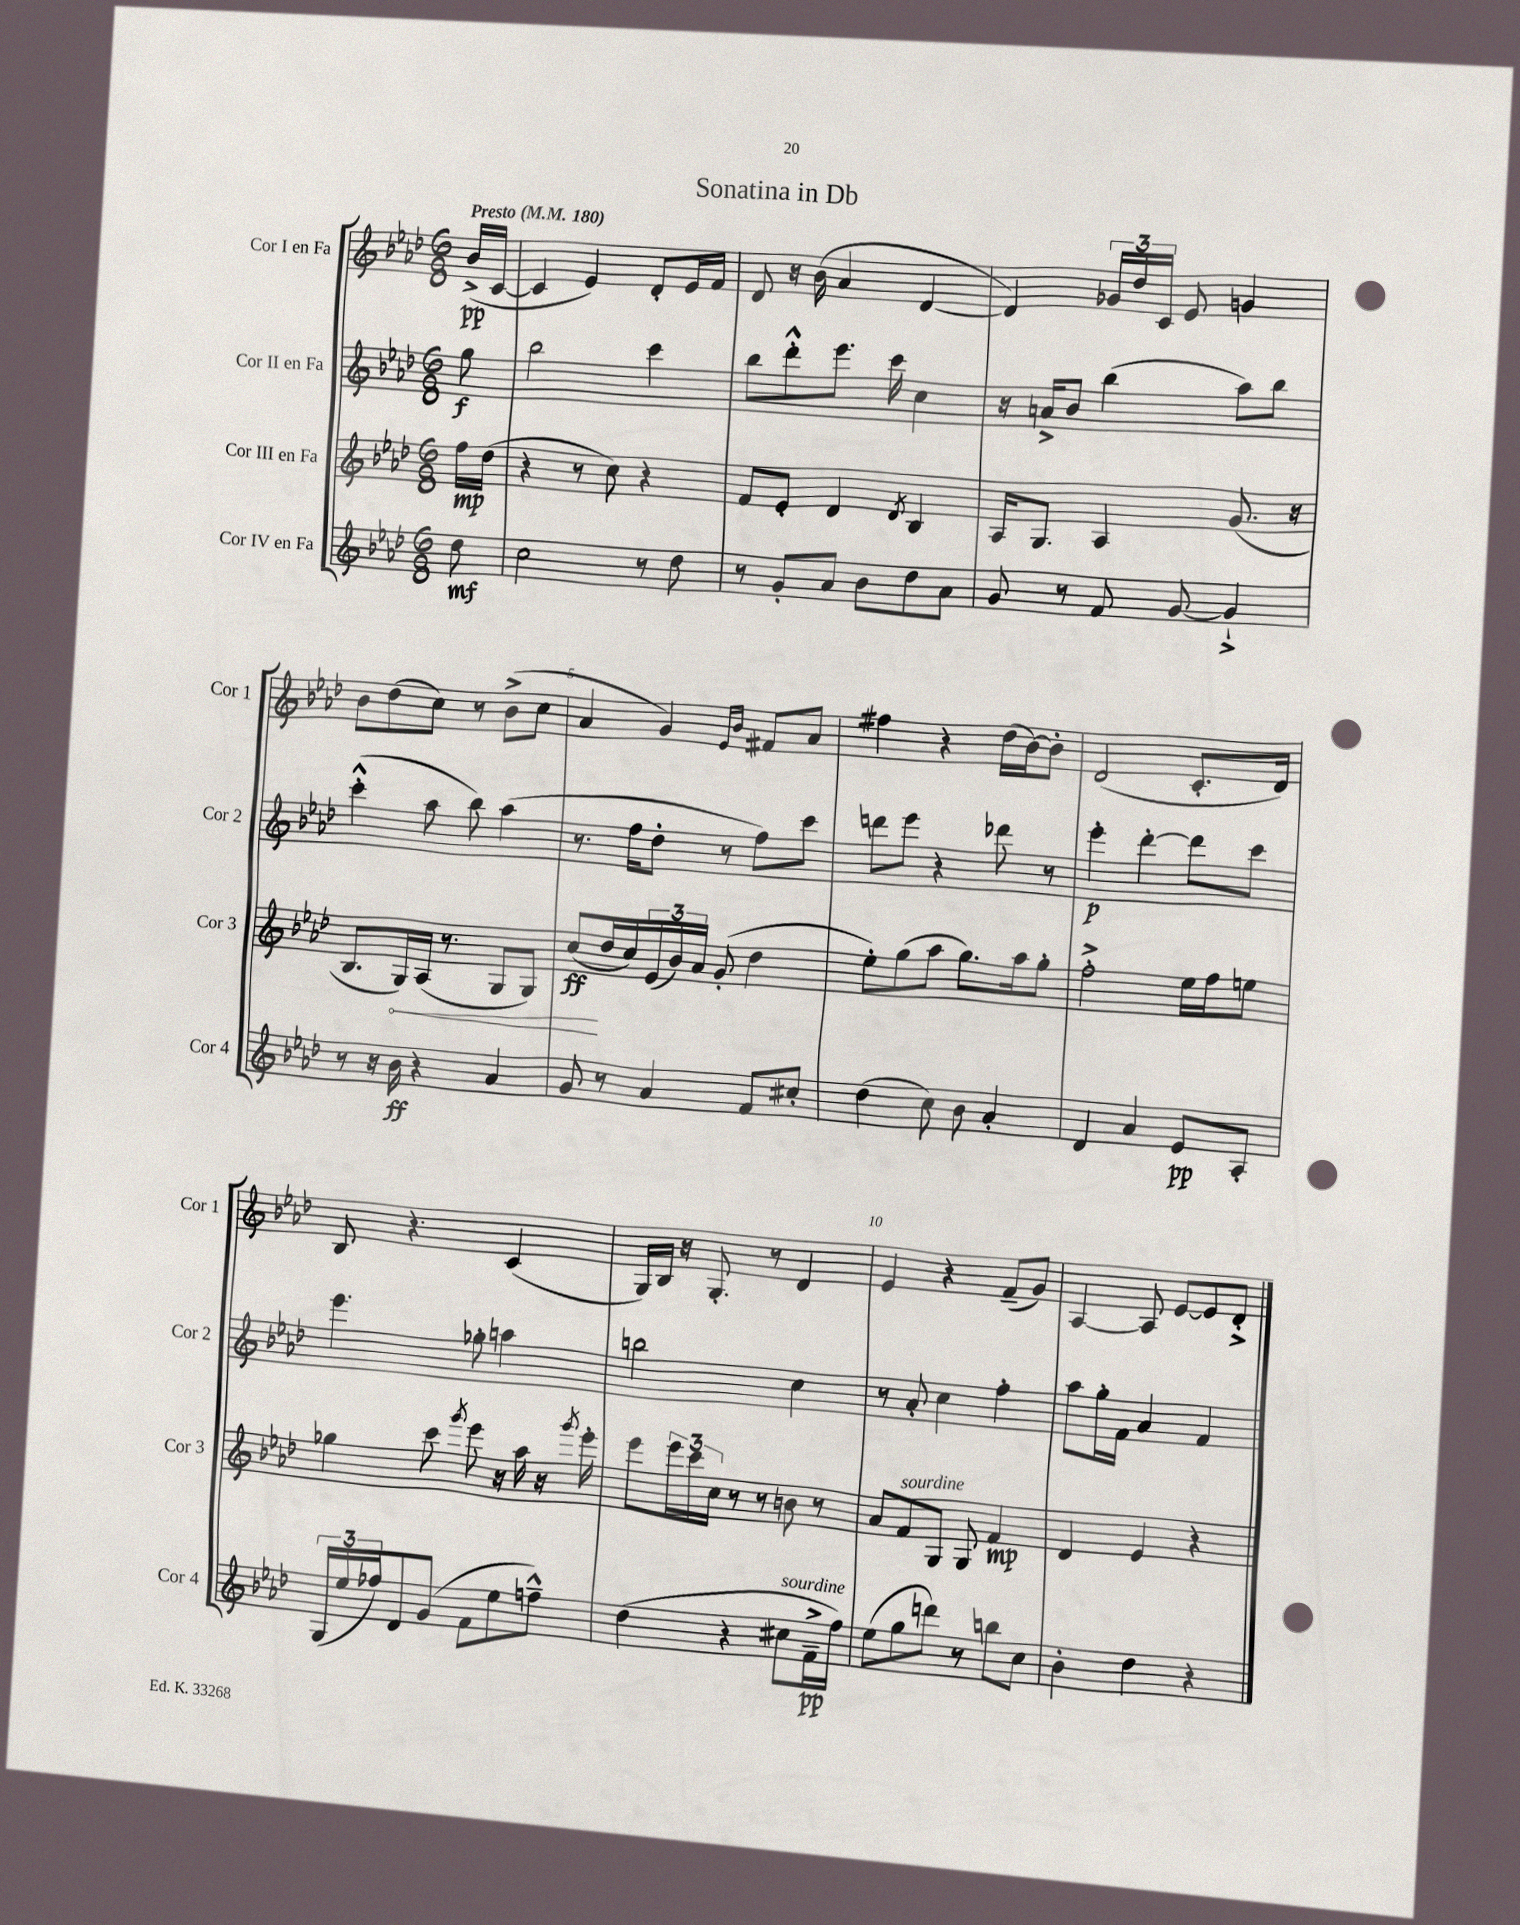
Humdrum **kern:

**kern	**kern	**kern	**kern
*staff4	*staff3	*staff2	*staff1
*clefG2	*clefG2	*clefG2	*clefG2
*k[b-e-a-d-]	*k[b-e-a-d-]	*k[b-e-a-d-]	*k[b-e-a-d-]
*M6/8	*M6/8	*M6/8	*M6/8
*MM180	*MM180	*MM180	*MM180
8dd-	16ff	8gg	(16b-^
.	(16dd-	.	[16c
=	=	=	=
2cc	4r	2bb-	4c]
.	8r	.	4e-)
.	8cc)	.	.
8r	4r	4ccc	8d-'
8dd-	.	.	16e-
.	.	.	16f
=	=	=	=
8r	8f	8bb-	8d-
8g'	8e-'	8ddd-'^^	16r
.	.	.	(16b-
8a-	4d-	8.eee-	4a-
8b-	.	.	.
.	.	16ccc	.
.	8qd-	.	.
8dd-	4B-	4cc	[4d-
8a-	.	.	.
=	=	=	=
8g	16A-	16r	4d-])
.	8.G	16a^	.
8r	.	8b-	.
8f	4A-	(4bb-	24g-
.	.	.	24dd-
.	.	.	24c
[8g	.	.	8e-
4g`^]	(8.g	8aa-)	4g
.	.	8bb-	.
.	16r	.	.
=	=	=	=
8r	8.B-	(4ccc'^^	8b-
16r	.	.	(8dd-
16b-	16G)	.	.
4r	(16A-	8aa-	8cc)
.	8.r	.	.
.	.	8bb-)	8r
4a-	8G	(4aa-	(8b-^
.	8G)	.	8cc
=	=	=	=
8g	(8cc	8.r	4a-
8r	16dd-	.	.
.	16cc)	16ff	.
4a-	(24e-	8dd-'	4g)
.	24b-)	.	.
.	24a-	.	.
.	(8g'	8r	.
.	.	.	16qqe-
.	.	.	16qqb-
8f	4dd-	8ff)	8f#
8cc#'	.	8ccc	8a-
=	=	=	=
(4dd-	8ee-')	8ddd	4ff#
.	(8gg	8eee-	.
8cc)	8aa-	4r	4r
8b-	8.gg)	.	.
4a-'	.	8ddd-	(16dd-
.	16aa-	.	[16b-)
.	8gg'	8r	8b-']
=	=	=	=
4d-	2ff'^	4eee-'	(2d-
4a-	.	[4ddd-'	.
8e-	16ee-	8ddd-]	8.c'
.	16ff	.	.
8A-'	8ee	8ccc	.
.	.	.	16d-)
=	=	=	=
(24G	4gg-	4.eee-	8B-
24ee-	.	.	.
24ff-)	.	.	.
8d-	.	.	4.r
(8g	8ccc	.	.
.	8qggg	.	.
8f	8eee-	8gg-'	.
8ee-	16r	4aa	(4c
.	16aa-	.	.
8ff~^^)	16r	.	.
.	8qggg	.	.
.	16eee-'	.	.
=	=	=	=
(4dd-	8eee-	2bb	16G)
.	.	.	16B-
.	24eee-	.	16r
.	24ccc	.	.
.	.	.	8.G'
.	24cc	.	.
4r	8r	.	.
.	8r	.	8r
8cc#	8b	4cc	4d-
16f~^	8r	.	.
16ff)	.	.	.
=	=	=	=
(8ee-	8a-	8r	4e-
8gg	8f	8a-'	.
8ddd)	8G	4cc	4r
8r	8G	.	.
8bb	4f	4ff'	(8f~
8cc	.	.	8g)
=	=	=	=
4b-'	4d-	8aa-	[4A-
.	.	16gg'	.
.	.	16f	.
4dd-	4e-	4a-	8A-]
.	.	.	[8e-
4r	4r	4f	8e-]
.	.	.	8d-'^
==	==	==	==
*-	*-	*-	*-
